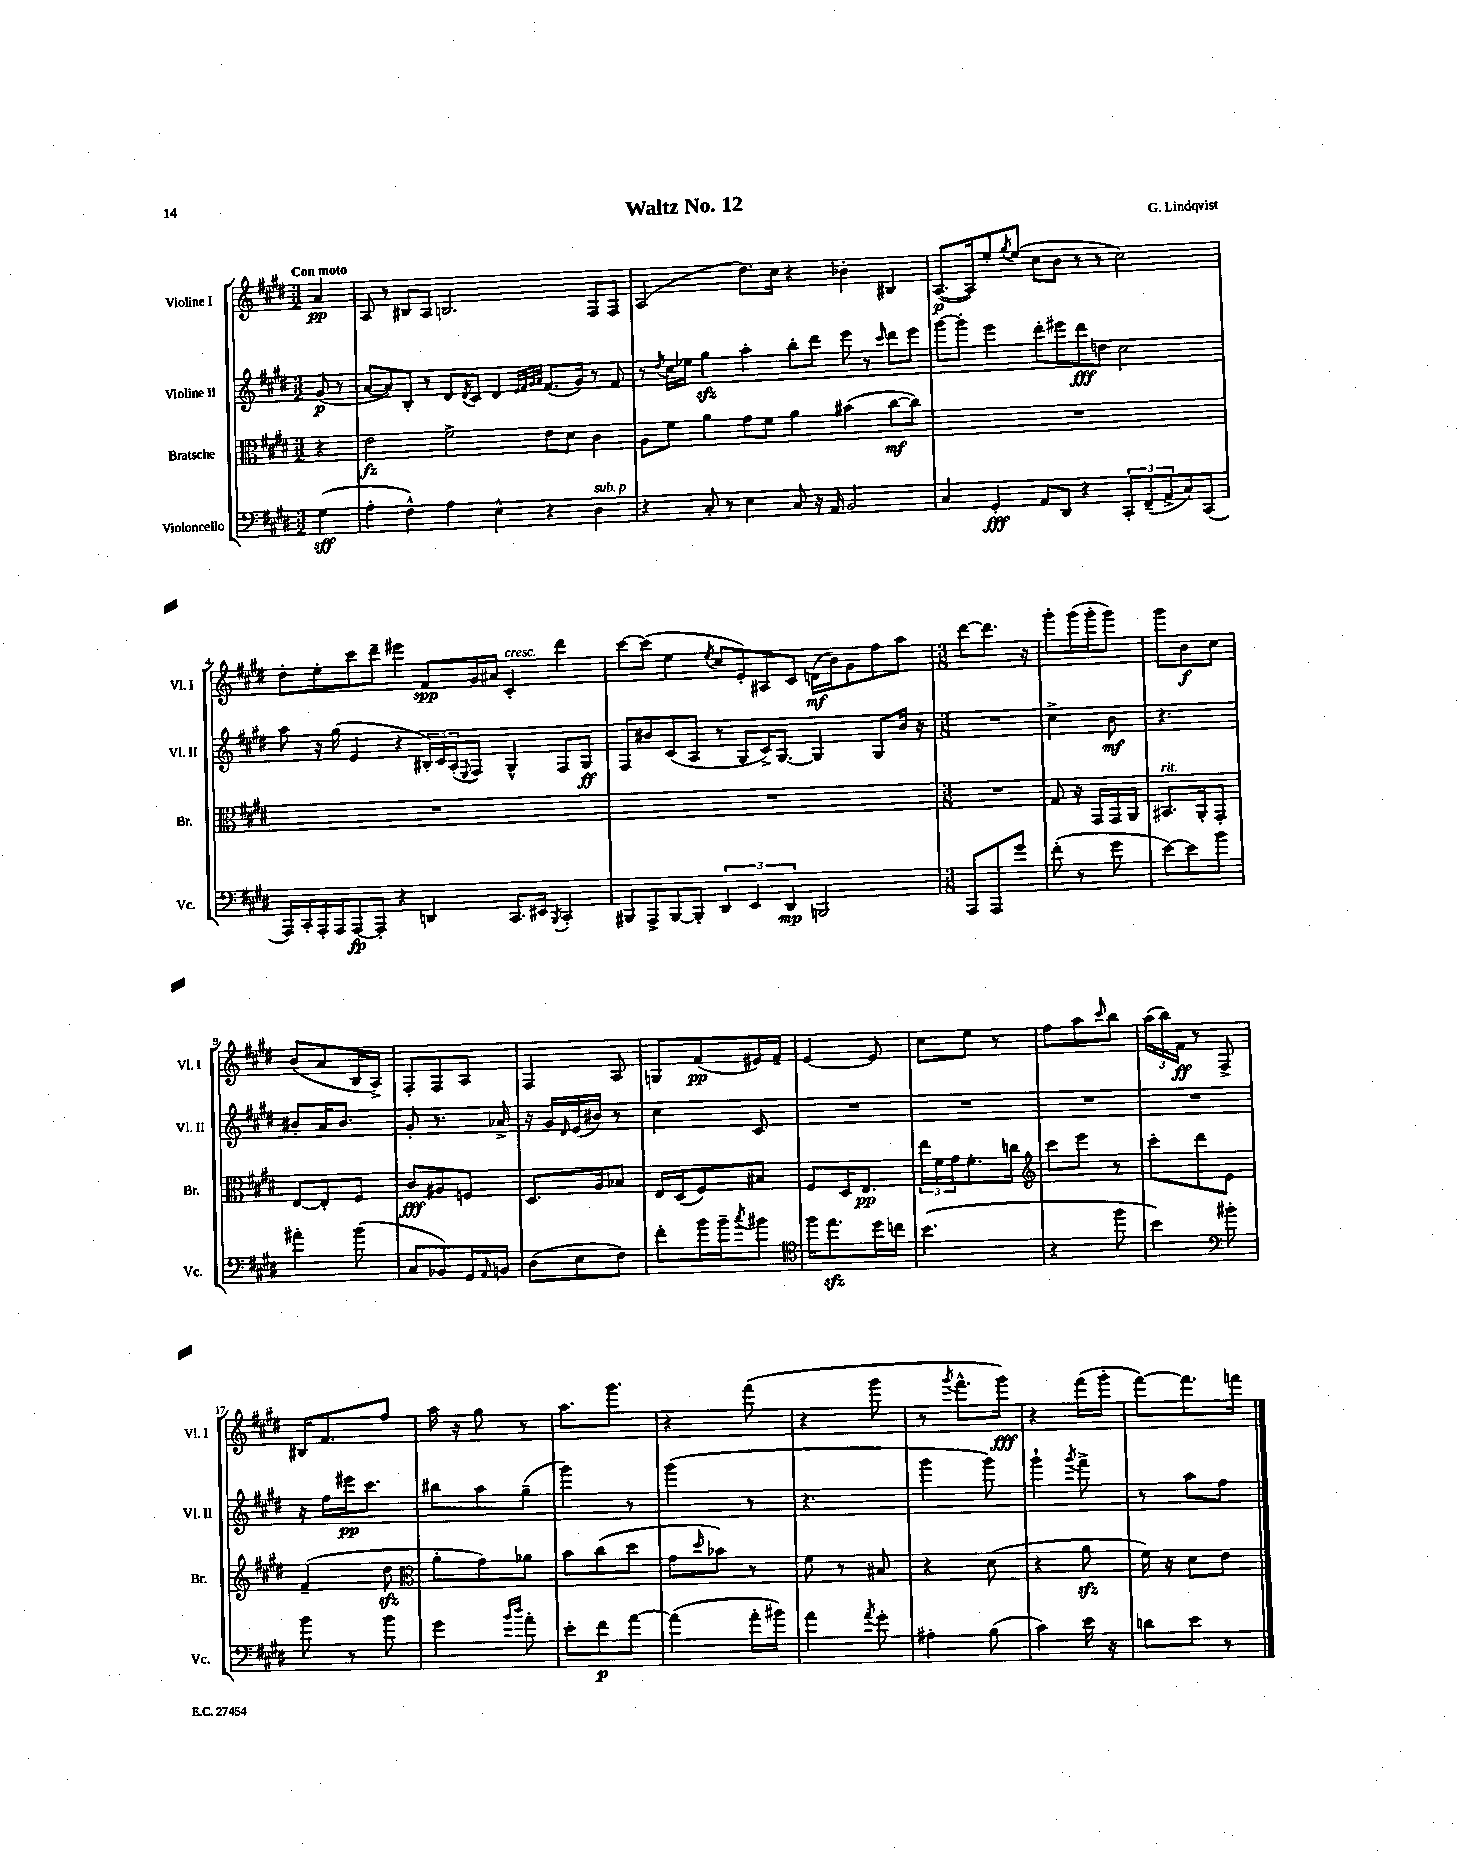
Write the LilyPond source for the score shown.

\header { title = "Waltz No. 12" composer = "G. Lindqvist" }
<<
\new StaffGroup <<
\new Staff = "s0" \with { instrumentName = "Violine I" shortInstrumentName = "Vl. I" } {
    \clef treble \key e \major \numericTimeSignature \time 3/2 \partial 4 \tempo "Con moto"
    a'4\pp |
    a8 r8 bis8 a8 b2. fis8 fis8 |
    a2( dis''8.) cis''16 r4 bes'4-. bis4 |
    a8.~\p( a16) e''8-. \acciaccatura { gis''8 } e''8( cis''8 b'8 r8 r8 cis''2) |
    dis''8-. e''8-. cis'''8 dis'''8-- eis'''4 fis'8\spp gis'16 ais'16 cis'4-.^\markup { \italic "cresc." } dis'''4 |
    cis'''8~ cis'''8( e''4 \acciaccatura { e''8 } cis''8 e'8-.) ais8 cis'8 d'16\mf( b'16) gis'8 fis''8 a''8 |
    \numericTimeSignature \time 3/8 dis'''8~ dis'''8. r16 |
    gis'''8-. gis'''16( gis'''16-. gis'''8) |
    gis'''8 b'8\f cis''8 |
    b'8( a'8 b16 a16->) |
    fis8-. fis8 a8 |
    fis4 a8 |
    g8 fis'8\pp( eis'16) fis'16-- |
    e'4~ e'8 |
    cis''8 e''8 r8 |
    fis''8 a''8 \grace { cis'''16 } b''8 |
    \tuplet 3/2 { a''16( b''16) fis'16\ff } r8 fis8-> |
    bis16 fis'8. fis''8 |
    a''16 r16 gis''8 r8 |
    a''8. gis'''8. |
    r4 fis'''8( |
    r4 gis'''8 |
    r8 \acciaccatura { gis'''8 } fis'''8.-^ gis'''16\fff) |
    r4 fis'''16( gis'''16-. |
    fis'''8~) fis'''8. f'''16 \bar "|." |
}
\new Staff = "s1" \with { instrumentName = "Violine II" shortInstrumentName = "Vl. II" } {
    \clef treble \key e \major \numericTimeSignature \time 3/2 \partial 4
    gis'8\p( r8 |
    a'8~ a'8) b8-. r8 dis'8 \acciaccatura { dis'8 } cis'8 dis'4 \grace { e'32 fis'32 gis'32 a'32 } fis'8.( gis'16) r8 fis'8 |
    r8 \acciaccatura { dis''8 } cis''16 ees''16 gis''4\sfz a''4-. b''8-. dis'''8 e'''8 r8 \grace { cis'''16 } dis'''8 e'''8 |
    gis'''8~ gis'''8-. e'''4 dis'''8-. eis'''8 dis'''8\fff d''8 cis''2 |
    a''8 r16 gis''16( e'4 r4 \tuplet 3/2 { bis16-.) cis'16 a16-.( } \appoggiatura { e8 } fis8) gis4-^ fis8 gis8\ff |
    fis8 bis'8 cis'8( a8 r8 gis8 cis'16->) gis8.~ gis4 gis8 bis'16 r16 |
    \numericTimeSignature \time 3/8 R4. |
    cis''4-> b'8\mf |
    r4. |
    bis'8-. a'16 bis'8. |
    gis'8-. r8. aes'16-> |
    r16 gis'16 \grace { dis'16 } e'16( bis'16) r8 |
    cis''4 cis'8 |
    R4. |
    R4. |
    R4. |
    R4. |
    r16 fis''16 eis'''16\pp cis'''8. |
    bis''8 a''8 gis''8--( |
    gis'''4) r8 |
    gis'''4( r8 |
    r4. |
    gis'''4 gis'''8) |
    gis'''4-! \acciaccatura { gis'''8 } fis'''8-> |
    r8 a''8 fis''8 \bar "|." |
}
\new Staff = "s2" \with { instrumentName = "Bratsche" shortInstrumentName = "Br." } {
    \clef alto \key e \major \numericTimeSignature \time 3/2 \partial 4
    r4 |
    e'2\fz fis'2-> e'8 dis'8 cis'4 |
    a8 fis'8 a'4 gis'8 fis'8 a'4 bis'4( cis''8~\mf cis''8) |
    R1. |
    R1. |
    R1. |
    \numericTimeSignature \time 3/8 R4. |
    gis8 r16 gis,16 gis,16 a,16 |
    bis,8.^\markup { \italic "rit." } a,16-. gis,8-. |
    e8~ e8-. fis8 |
    cis'8\fff ais8 f8 |
    dis8. a16 bes8 |
    e16 dis16( fis8) bis8 |
    fis8 dis16 e8.\pp |
    \tuplet 3/2 { e''16 fis'16 gis'16 } fis'8.-. c''16 |
    \clef treble cis'''8 e'''8 r8 |
    cis'''8-. dis'''8 e'8 |
    fis'4--( dis''8\sfz |
    \clef alto a'8-. gis'8) aes'8 |
    b'8 cis''8( dis''8 |
    gis'8 \grace { dis''16 } bes'8) r8 |
    fis'8 r8 bis8 |
    r4 dis'8( |
    r4 a'8\sfz |
    fis'16) r16 dis'8 e'8 \bar "|." |
}
\new Staff = "s3" \with { instrumentName = "Violoncello" shortInstrumentName = "Vc." } {
    \clef bass \key e \major \numericTimeSignature \time 3/2 \partial 4
    gis4\sff( |
    a4-. fis4-^) a4 e4-^ r4 dis4^\markup { \italic "sub. p" } |
    r4 cis8-. r8 e4 cis8 r16 a,16 b,2 |
    cis4 gis,4-.\fff a,8 dis,8 r4 \tuplet 3/2 { cis,8-. fis,8--( a,8-> } cis8) cis,8( |
    a,,16) cis,16-. a,,16-. a,,16 a,,8~\fp a,,8-. r4 d,4 cis,8. eis,16 \acciaccatura { b,,8 } cis,4-. |
    bis,,8 a,,8-> bis,,8~ bis,,8-. \tuplet 3/2 { dis,4 e,4 dis,4\mp } b,,2 |
    \numericTimeSignature \time 3/8 a,,8 a,,8 gis'8 |
    fis'8-.( r8 gis'8 |
    e'8~) e'8 b'8 |
    ais'4-. b'8( |
    cis8 bes,8) gis,16 \grace { a,16 } b,16 |
    dis8( e8 fis8) |
    fis'8-. b'16 b'16-- \acciaccatura { cis''8 } bis'8 |
    \clef tenor fis''16 e''8.\sfz dis''16 c''16 |
    b'4.( |
    r4 fis''8 |
    b'4) \clef bass bis'8-. |
    b'8 r8 b'8 |
    gis'4 \grace { b'16 dis''16 } a'8-. |
    e'8-. fis'8\p a'8~ |
    a'4( a'16-. bis'16) |
    a'4 \acciaccatura { a'8 } gis'8-. |
    ais4-. b8( |
    cis'4) e'16 r16 |
    d'8 e'8 r8 \bar "|." |
}
>>
>>
